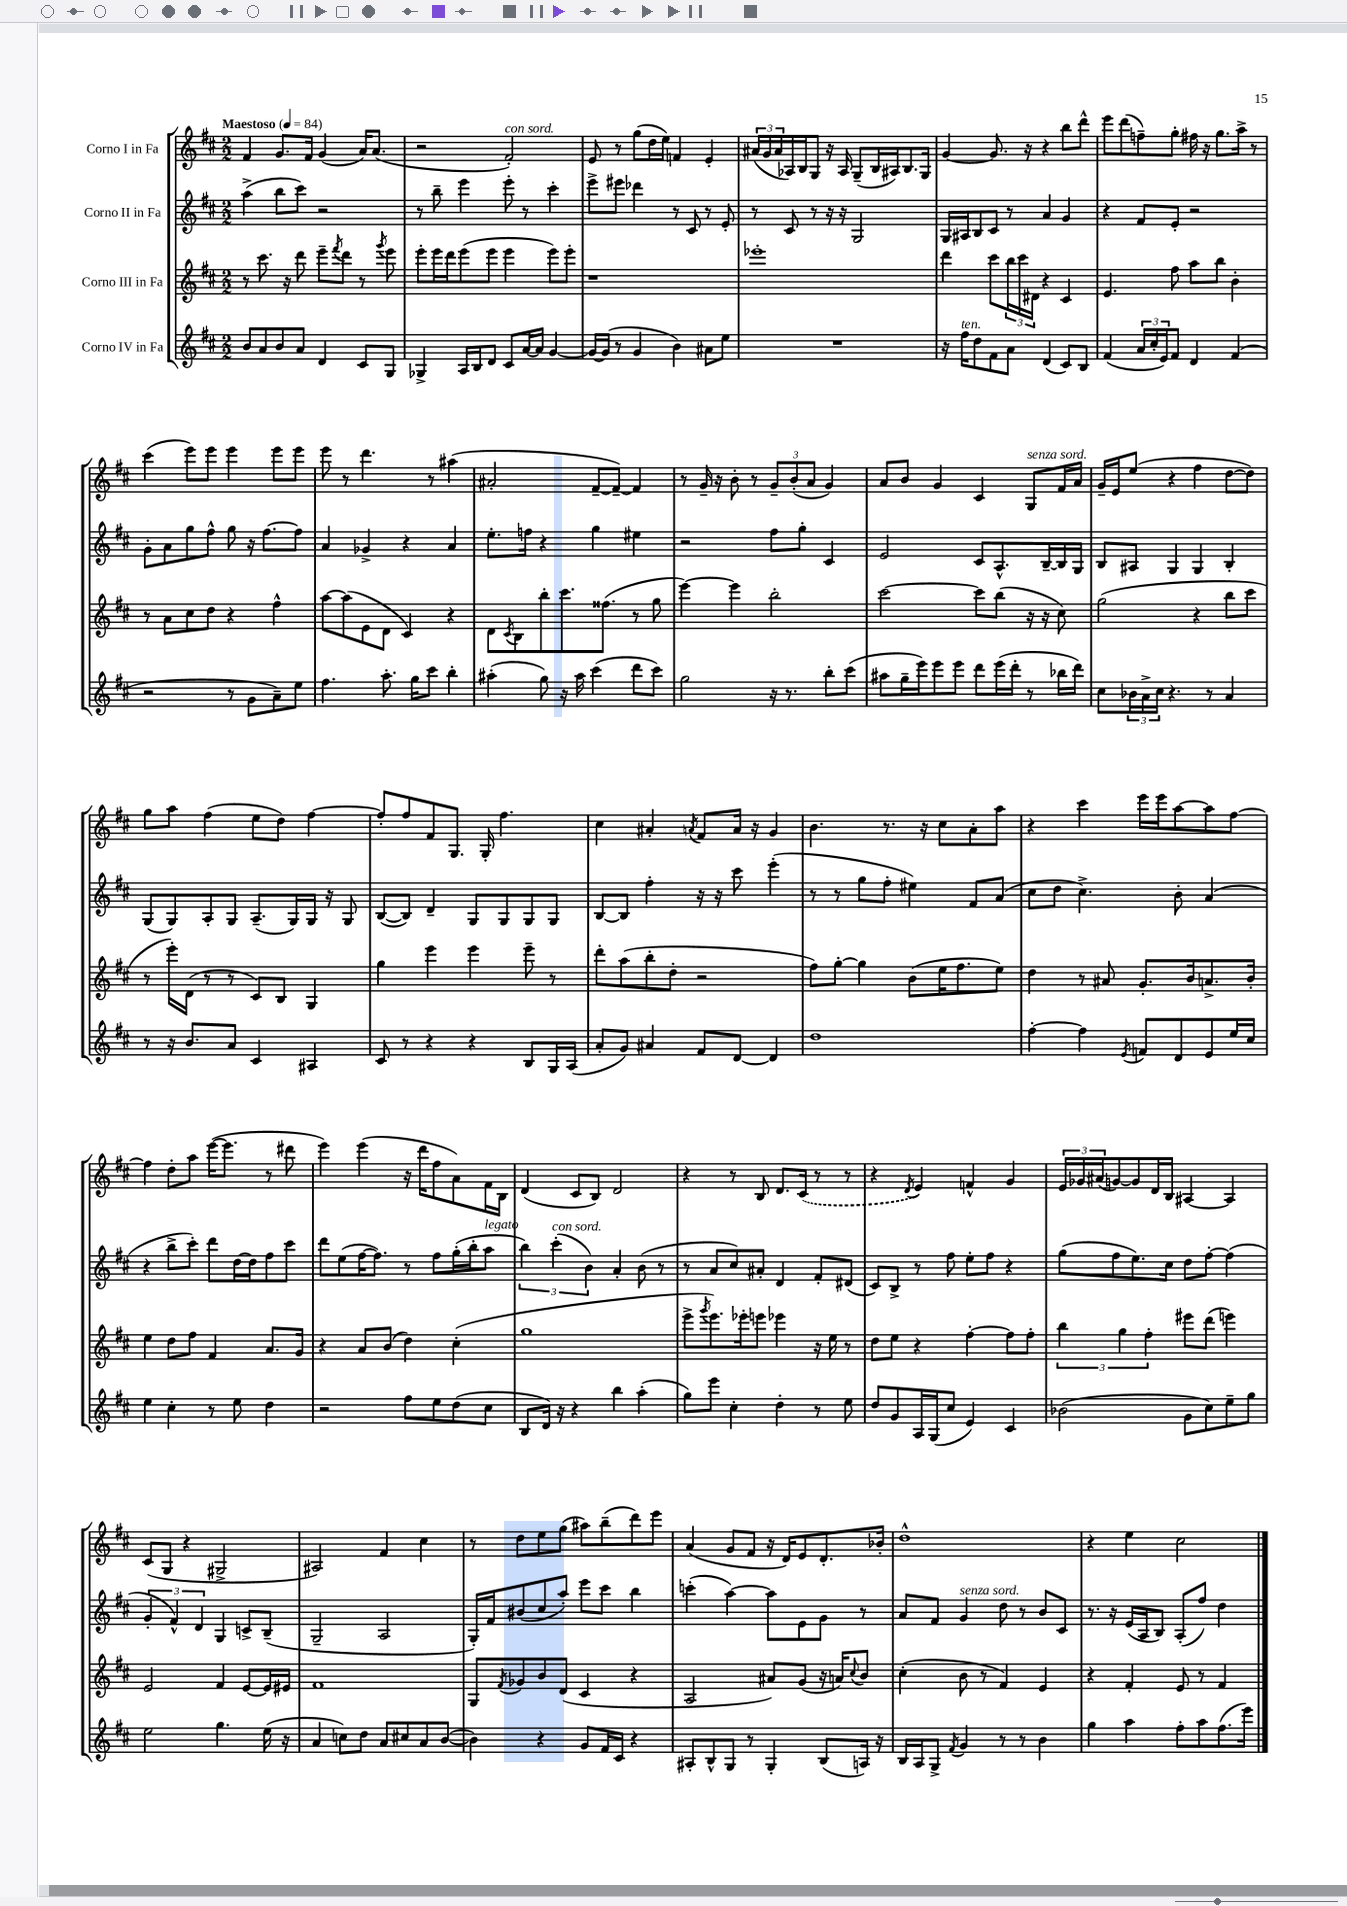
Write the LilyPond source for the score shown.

<<
\new StaffGroup <<
\new Staff = "s0" \with { instrumentName = "Corno I in Fa" } {
    \clef treble \key d \major \numericTimeSignature \time 2/2 \tempo "Maestoso" 4 = 84
    fis'4 g'8. fis'16 g'4( a'16) a'8.( |
    r2 fis'2-.^\markup { \italic "con sord." }) |
    e'8 r8 g''8( d''16 e''16) f'4 e'4-. |
    \tuplet 3/2 { ais'16( g'16 ais'16 } aes16) b16 g8 r16 aes16 g8--( b16 ais16) b8. g16 |
    g'4~ g'8. r16 r4 b''8 d'''8-^ |
    e'''8 d'''8( f''8--) g''8-. fis''16 r16 g''8. a''16-> r8 |
    cis'''4( e'''8) e'''8 e'''4 e'''8 e'''8 |
    e'''8 r8 d'''4. r8 ais''4( |
    ais'2-. fis'8~-- fis'8~--) fis'4 |
    r8 g'16-- r16 b'8-. r8 \tuplet 3/2 { g'8-- b'8-.( a'8 } g'4) |
    a'8 b'8 g'4 cis'4 g8^\markup { \italic "senza sord." } fis'16 a'16 |
    g'16-- e'16 e''8( r4 fis''4 d''8~ d''8) |
    g''8 a''8 fis''4( e''8 d''8) fis''4~ |
    fis''8-. fis''8 fis'8 g8. g16-. fis''4. |
    cis''4 ais'4-. \acciaccatura { a'8 } fis'8 a'16 r16 g'4 |
    b'4. r8. r16 cis''8 a'8-. a''8 |
    r4 cis'''4 e'''16 e'''16 a''8~ a''8 fis''8~ |
    fis''4 d''8-. a''8 e'''16~( e'''8. r8 dis'''8 |
    e'''4) e'''4( r16 d'''16 fis''8 a'8) fis'16 b16 |
    d'4( cis'8 b8) d'2 |
    r4 r8 b8 d'8. \once \slurDashed cis'16( r8 r8 |
    r4 \acciaccatura { d'8 } e'4) f'4-^ g'4 |
    \tuplet 3/2 { e'16 ges'16 ais'16( } g'8~) g'8 d'16 b16 ais4~ ais4 |
    cis'8( g8 r4 gis2-> |
    ais2) fis'4 cis''4 |
    r8 d''8 e''8 g''8( ais''8) b''8--( d'''8) e'''8 |
    a'4( g'8 fis'8 r16 d'16) e'8 d'8.-. bes'16-. |
    d''1-^ |
    r4 e''4 cis''2 \bar "|." |
}
\new Staff = "s1" \with { instrumentName = "Corno II in Fa" } {
    \clef treble \key d \major \numericTimeSignature \time 2/2
    a''4->( b''8 cis'''8) r2 |
    r8 b''8-- e'''4 e'''8-. r8 cis'''4-. |
    e'''8-> eis'''8 des'''4 r8 cis'8 r8 e'8-. |
    r8 cis'8 r8 r16 r16 g2 |
    g16 ais16 b8 cis'8 r8 a'4 g'4 |
    r4 fis'8 e'8-. r2 |
    g'8-. a'8 g''8 fis''8-^ g''8 r16 fis''8.~ fis''8 |
    a'4 ges'4-> r4 a'4 |
    e''8.-. f''16 r4 g''4 eis''4 |
    r2 fis''8 g''8-. cis'4 |
    e'2 cis'8 a8.-^ b16~-- b16 g16 |
    b8 ais8 g4 g4 b4-. |
    g8( g8) a8-. g8 a8.--( g16) g16 r16 g8 |
    b8~( b8) d'4-- g8 g8 g8 g8 |
    b8~ b8 fis''4-. r16 r16 cis'''8 e'''4-.( |
    r8 r8 g''8 fis''8-. eis''4) fis'8 a'8( |
    cis''8 d''8 cis''4.->) b'8-. a'4( |
    r4 b''8-> cis'''8-.) d'''8 d''16~ d''16 fis''8 cis'''8 |
    d'''8 e''8( fis''16~ fis''8.) r8 fis''8 g''16-.( b''16-. a''8^\markup { \italic "legato" } |
    \tuplet 3/2 { b''4) cis'''4-.^\markup { \italic "con sord." }( b'4) } a'4-. b'8( r8 |
    r8 a'8 cis''8) ais'8-. d'4 fis'8-. dis'8( |
    cis'8) b8-> r8 fis''8 e''8-. fis''8 r4 |
    g''8( fis''8 e''8.) cis''16 d''8 fis''8~-. fis''4( |
    \tuplet 3/2 { g'4-. fis'4-^) d'4 } g4 c'8-> b8--( |
    g2-- a2 |
    g16-.) fis'16 bis'8( cis''8 a''8-.) e'''8 cis'''8 b''4 |
    c'''4-.( a''4~) a''8 e'8 g'8 r8 |
    a'8 fis'8 g'4^\markup { \italic "senza sord." } d''8 r8 b'8 cis'8 |
    r8. r16 e'16( a16 b8) a8-.( fis''8) d''4 \bar "|." |
}
\new Staff = "s2" \with { instrumentName = "Corno III in Fa" } {
    \clef treble \key d \major \numericTimeSignature \time 2/2
    r8 cis'''8. r16 d'''8 e'''8-- \acciaccatura { fis'''8 } d'''8 r8 \acciaccatura { g'''8 } e'''8 |
    e'''8-. e'''16 d'''16 e'''8( e'''8 e'''4 e'''8) e'''8-. |
    r1 |
    ees'''1-. |
    d'''4 cis'''8 \tuplet 3/2 { b''16 cis'''16 dis'16 } r4 cis'4 |
    e'4. fis''8 a''8 b''8 b'4-. |
    r8 a'8 cis''8 d''8 r4 fis''4-^ |
    a''8~ a''8( e'8 d'8 cis'4) r4 |
    d'8 \acciaccatura { cis'8 } b8 b''8-. cis'''8. fisis''8.( r8 g''8 |
    e'''4~) e'''4 b''2-. |
    cis'''2~ cis'''8 b''8( r16 r16 cis''8) |
    g''2( r4 b''8 cis'''8 |
    r8 e'''16-.) d'16( r8 r8 cis'8) b8 g4 |
    g''4 e'''4 e'''4 e'''8-- r8 |
    d'''8-. a''8( b''8-. d''8-. r2 |
    fis''8) g''8~-. g''4 b'8( e''16 fis''8. e''8) |
    d''4 r8 ais'8 g'8.-. b'16 a'8.-> b'16-. |
    e''4 d''8 fis''8 fis'4 a'8. g'16 |
    r4 a'8 b'8( d''4) cis''4-.( |
    g''1 |
    e'''8-> \acciaccatura { g'''8 } e'''8.) ees'''16-. e'''8 ees'''4 r16 e''16 r8 |
    d''8 e''8 r4 fis''4~-. fis''8 fis''8-. |
    \tuplet 3/2 { b''4 g''4 fis''4-. } eis'''8 d'''8( e'''4) |
    e'2 fis'4 e'8~ e'16 eis'16 |
    fis'1 |
    g8 \acciaccatura { fis'8 } ges'8 b'8 d'8( cis'4 r4 |
    a2 ais'8) g'8( r16 a'16) \appoggiatura { cis''8 } b'8 |
    cis''4-.( b'8 r8 fis'4) e'4 |
    r4 fis'4-. e'8 r8 fis'4 \bar "|." |
}
\new Staff = "s3" \with { instrumentName = "Corno IV in Fa" } {
    \clef treble \key d \major \numericTimeSignature \time 2/2
    b'8 a'8 b'8 a'8 d'4 cis'8 g8 |
    ges4-> a16 b16 d'8 cis'8 a'16~ a'16 g'4~ |
    g'16~ g'16( r8 g'4 b'4) ais'8 e''8 |
    R1 |
    r16 fis''16^\markup { \italic "ten." } d''8 fis'8 a'8 d'4( cis'8) b8 |
    fis'4( \tuplet 3/2 { a'16 cis''16-. e'16) } fis'8 d'4 fis'4( |
    r2 r8 g'8 a'8--) e''8 |
    fis''4. a''8.-. g''16 cis'''8 b''4-. |
    ais''4-.( g''8) r16 ais''16 cis'''4( d'''8 cis'''8) |
    g''2 r16 r8. b''8-. cis'''8( |
    ais''8 g''16-- e'''16) e'''8 e'''8 d'''8 e'''16( d'''16-. r8 bes''16 d'''16) |
    cis''8 \tuplet 3/2 { bes'16 a'16-> cis''16 } r4. r8 a'4 |
    r8 r16 b'8. a'8 cis'4 ais4 |
    cis'8 r8 r4 r4 b8 g16 a16( |
    a'8-. g'8) ais'4 fis'8 d'8~ d'4 |
    d''1 |
    fis''4~-. fis''4 \acciaccatura { e'8 } f'8 d'8 e'8 e''16 cis''16 |
    e''4 cis''4-. r8 e''8 d''4 |
    r2 fis''8 e''8 d''8( cis''8 |
    b8 d'16) r16 r4 b''4 a''4-.( |
    g''8) e'''8 cis''4-. d''4-. r8 e''8 |
    d''8 g'8 a16 g16( cis''8 e'4) cis'4 |
    bes'2( g'8 cis''8) e''8-- g''8 |
    e''2 g''4. e''16( r16 |
    a'4 c''8) d''8 a'8 cis''8 a'8 b'8~( |
    b'4) r4 g'8 fis'16 cis'16 r4 |
    ais8-. b8-^ g8 r8 g4-. b8( a16) r16 |
    b16 a16 g8-> \acciaccatura { fis'8 } g'4 r8 r8 b'4 |
    g''4 a''4 fis''8-. a''8 fis''8.( e'''16) \bar "|." |
}
>>
>>
\layout { \context { \Score \remove "Bar_number_engraver" } }
